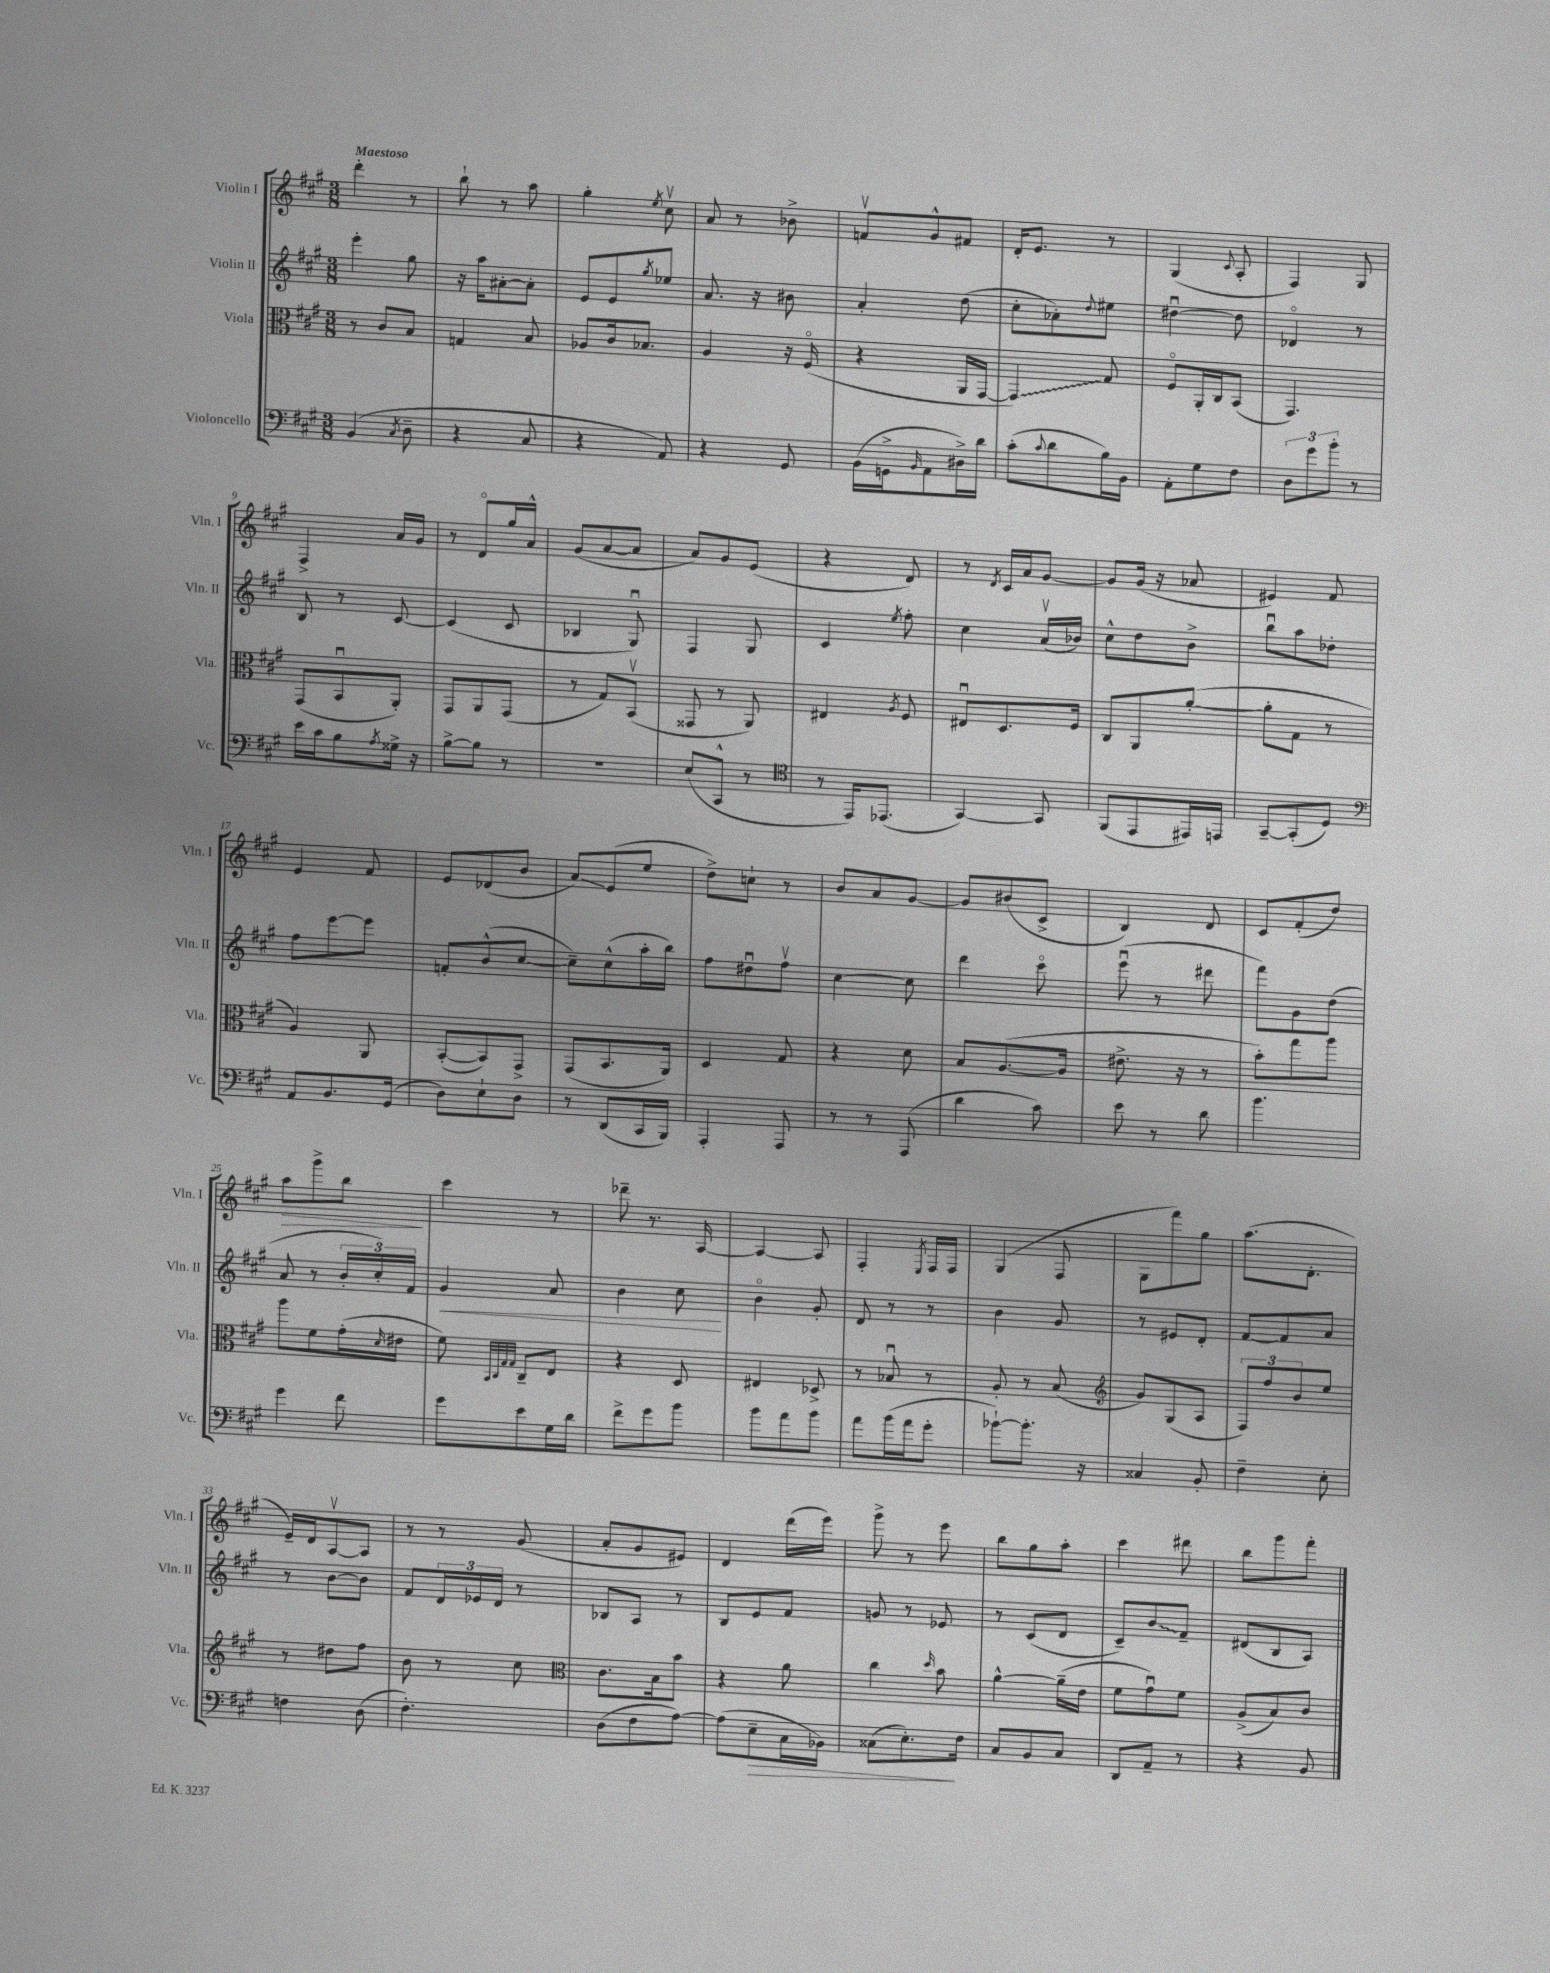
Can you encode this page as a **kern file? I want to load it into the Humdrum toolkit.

**kern	**kern	**kern	**kern
*staff4	*staff3	*staff2	*staff1
*clefF4	*clefC3	*clefG2	*clefG2
*k[f#c#g#]	*k[f#c#g#]	*k[f#c#g#]	*k[f#c#g#]
*M3/8	*M3/8	*M3/8	*M3/8
(4BB/	8r	4eee'\	4ddd'\
.	8c#/L	.	.
8qC#/	.	.	.
8D~\	8B/J	8gg#\	8r
=	=	=	=
4r	4G/	16r	8bb`\
.	.	16aa\LK	.
.	.	[8a#'\	8r
8C#/	8B/	8a#'\]J	8aa\
=	=	=	=
4r	8A-/L	8e/L	4gg#'\
.	16c#/k	8e/	.
.	8.B-/J	.	.
.	.	8qgg#/	8qee/
8AA/)	.	8ee-/J	8cc#v\
=	=	=	=
4r	4A/	8.a/	8a/
.	.	.	8r
.	.	16r	.
8GG#/	16r	8b#\	8b-^\
.	(16F#o/	.	.
=	=	=	=
(16BB\LL	4r	4a'/	8fv/L
16GG^\J	.	.	.
16qqBB/	.	.	.
8AA\	.	.	8g#^^/
16D#^\L)	16AA/LL	(8dd\	8f#/J
16d\JJ	[16GG#/JJ	.	.
=	=	=	=
(8c#'\L	4GG#/])	8cc#'\L	16d'/LK
.	.	.	8.e/J
8qqc#/	.	.	.
8d\	.	8a-'\)	.
.	.	8qqdd/	.
16B\L)	8G#/	8ee#\J	8r
16BB\JJ	.	.	.
=	=	=	=
8AA'\L	8F#o/L	[4dd#u\	(4G#/
8G#\	16AA'/L	.	.
.	16C#/J	.	.
.	.	.	8qqc#/
8F#\J	(8BB/J	8dd#\]	8A'/
=	=	=	=
12D\L	4.GG#/)	4d-o/	4F#/)
12g#\	.	.	.
12b'\J	.	.	.
8r	.	8r	8G#/
=	=	=	=
16e\LL	(8GG#/L	8B/	4F#^/
16c#\J	.	.	.
8B\	8BBu/	8r	.
8qA/	.	.	.
16G##^\Jk	8AA'/J)	[8c#/	16a/LL
16r	.	.	16g#/JJ
=	=	=	=
[8B^\L	8GG#/L	(4c#/]	8r
8B\]J	8AA/	.	8do/L
8r	(8GG#/J	8c#/	16gg#/L
.	.	.	16a^^/JJ
=	=	=	=
4.r	8r	4B-/	(8g#/L
.	8G#/L)	.	[8a/
.	(8BBv/J	8G#u/)	8a/]J
=	=	=	=
(8E/L	8GG##/	4F#/	8a/L)
8CC#^^/J	8r	.	8g#/
8r	8AA/)	8G#/	(8e/J
=	=	=	=
*clefC4	*	*	*
8r	4E#/	4c#/	4r
16EE/LK)	.	.	.
(8.EE-/J	.	.	.
.	8qA/	8qee/	.
.	8F#/	8ff#'\	8d/)
=	=	=	=
[4GG#/)	8E#u/L	4cc#\	8r
.	.	.	8qd/
.	8.D/	.	16c#/LL
.	.	.	16a/J
8GG#/]	.	(16av/LL	[8g#/J
.	16F#/Jk	16b-/JJ)	.
=	=	=	=
(8FF#/L	8C#/L	8cc#^^\L	8g#/]L
8EE/	8AA/	8dd\	(16g#/Jk
.	.	.	16r
16EE#/L)	([8a'/J	8b^\J	8a-/
16EE/JJ	.	.	.
=	=	=	=
[8GG#~/L	8a'\]L	8bbu\L	4e#/)
(8GG#'/]	8G#\J	8aa\	.
8D/J)	8r	8dd-'\J	8f#/
=	=	=	=
*clefF4	*	*	*
8AA/L	4A/)	8ff#\L	4e/
8.BB/	.	[8eee\	.
.	8AA/	8eee\]J	8f#/
(16GG#/Jk	.	.	.
=	=	=	=
8D\L)	([8BB'/L	8f'/L	8e/L
8E`\	8BB/])	(8b^^/	(8d-/
8D\J	8GG#^/J	[8cc#/J	8b/J
=	=	=	=
8r	(8GG#/L	8cc#~\]L)	8a/L)
(8DD/L	8.BB/	(8cc#^^\	(8e/
16CC#/L	.	16aa'\L	8ee/J
16BBB/JJ)	16AA/Jk)	16bb\JJ)	.
=	=	=	=
4AAA'/	4D/	8ff#\L	8dd^\L)
.	.	8dd#u\	8cc`\J
8AAA/	8G#/	8ff#v\J	8r
=	=	=	=
8r	4r	[4cc#\	8b/L
8r	.	.	8a/
(8AAA/	8d\	8cc#\]	[8g#/J
=	=	=	=
4d\	8B/L	4ddd\	8g#/]L
.	([8.A/	.	(8b#/
8c#\)	.	8ccc#o\	8c#^/J
.	16A/]Jk	.	.
=	=	=	=
8e\	8.e#^\	(8eeeu\	4B/)
8r	.	8r	.
.	16r	.	.
8d\	8r	8ddd#\	8d/
=	=	=	=
4.b\	8b'\L)	8fff#\L)	8c#/L
.	8gg#\	8g#\	(8f#'/
.	8aa\J	(8dd\J	8dd/J)
=	=	=	=
4g#\	8aa\L	8a/	8aa\L
.	8f#\	8r	8ggg#^\
8f#\	(16g#'\L	24b'/LL	8bb\J
.	.	24cc#'/)	.
.	16qqd/	.	.
.	16e#\JJ	.	.
.	.	24f#/JJ	.
=	=	=	=
8g#\L	8f#\)	4g#/	4ccc#\
.	32qqBB/LLL	.	.
.	32qqC#/	.	.
.	32qqG#/	.	.
.	32qqG#/JJJ	.	.
8e\	8C#~/L	.	.
16G#\L	8E/J	8a/	8r
16d\JJ	.	.	.
=	=	=	=
8f#^\L	4r	4b\	8ddd-~\
8g#\	.	.	8.r
8b\J	8D/	8cc#\	.
.	.	.	[16A/
=	=	=	=
8b\L	4E#/	4bo\	4A/_
8a\	.	.	.
8b\J	8D-^/	8g#'/	8A/]
=	=	=	=
8a\L	8r	8d/	4F#'/
(16b\L	8B-u/	8r	.
16a\J	.	.	.
.	.	.	8qE/
8g#'\J	8r	8r	16F#/LL
.	.	.	16F#/JJ
=	=	=	=
[8b-`\L)	8A'/	4b\	(4G#/
8.b-'\]J	8r	.	.
.	(8B/	8g#/	8F#/
16r	.	.	.
=	=	=	=
*	*clefG2	*	*
4C##/	8g#/L)	8r	8G#\L
.	(8G#/	8e#/L	8fff#\)
8BB'/	8A/J	8d'/J	8gg#\J
=	=	=	=
4F#~\	12F#/L)	[8f#/L	(8.aa\L
.	12ff#/	.	.
.	.	8f#/]	.
.	12b/	.	.
.	.	.	8.d'\J
8E'\	8ee/J	8a/J	.
=	=	=	=
4F\	8r	8r	16e~/LL)
.	.	.	16d/J
.	8dd#\L	[8b\L	[8Av/
(8D\	8ff#\J	8b\]J	8A/]J
=	=	=	=
4.F#'\)	8b\	8f#/L	8r
.	8r	24d/L	8r
.	.	24e-/	.
.	.	24d/JJ	.
.	8cc#\	8r	(8g#/
=	=	=	=
*	*clefC3	*	*
(8D\L	8.c#\L	8B-/L	8a'/L
8F#\	.	8A/J	8g#/
.	16B\k	.	.
[8A\J)	8b\J	8r	8e#/J)
=	=	=	=
(8A\]L	4r	8B/L	4d/
8E~\	.	8e/	.
16C#\L	8a\	8f#/J	(16ddd\LL
16BB-\JJ)	.	.	16eee\JJ)
=	=	=	=
(8C##\L	4cc#\	8g/	8ggg#^\
8.E'\)	.	8r	8r
.	16qqdd/	.	.
.	8b\	8e-/	8eee\
16F#\Jk	.	.	.
=	=	=	=
8C#/L	[4a^^\	8r	8bb\L
8BB/	.	(8c#/L	8gg#\
8C#/J	(16a~\]LL	8d/J	8aa'\J
.	16e\JJ	.	.
=	=	=	=
8DD/L	8f#\L	8c#~/L)	4ccc#\
8AA~/J	8g#u\)	8b/	.
8r	8f#\J	8f#~/J	8ddd#\
=	=	=	=
4r	(8A^/L	(8d#/L	8bb\L
.	8B/)	8B/	8ggg#\
8BB/	8c#/J	8A/J)	8fff#'\J
==	==	==	==
*-	*-	*-	*-
